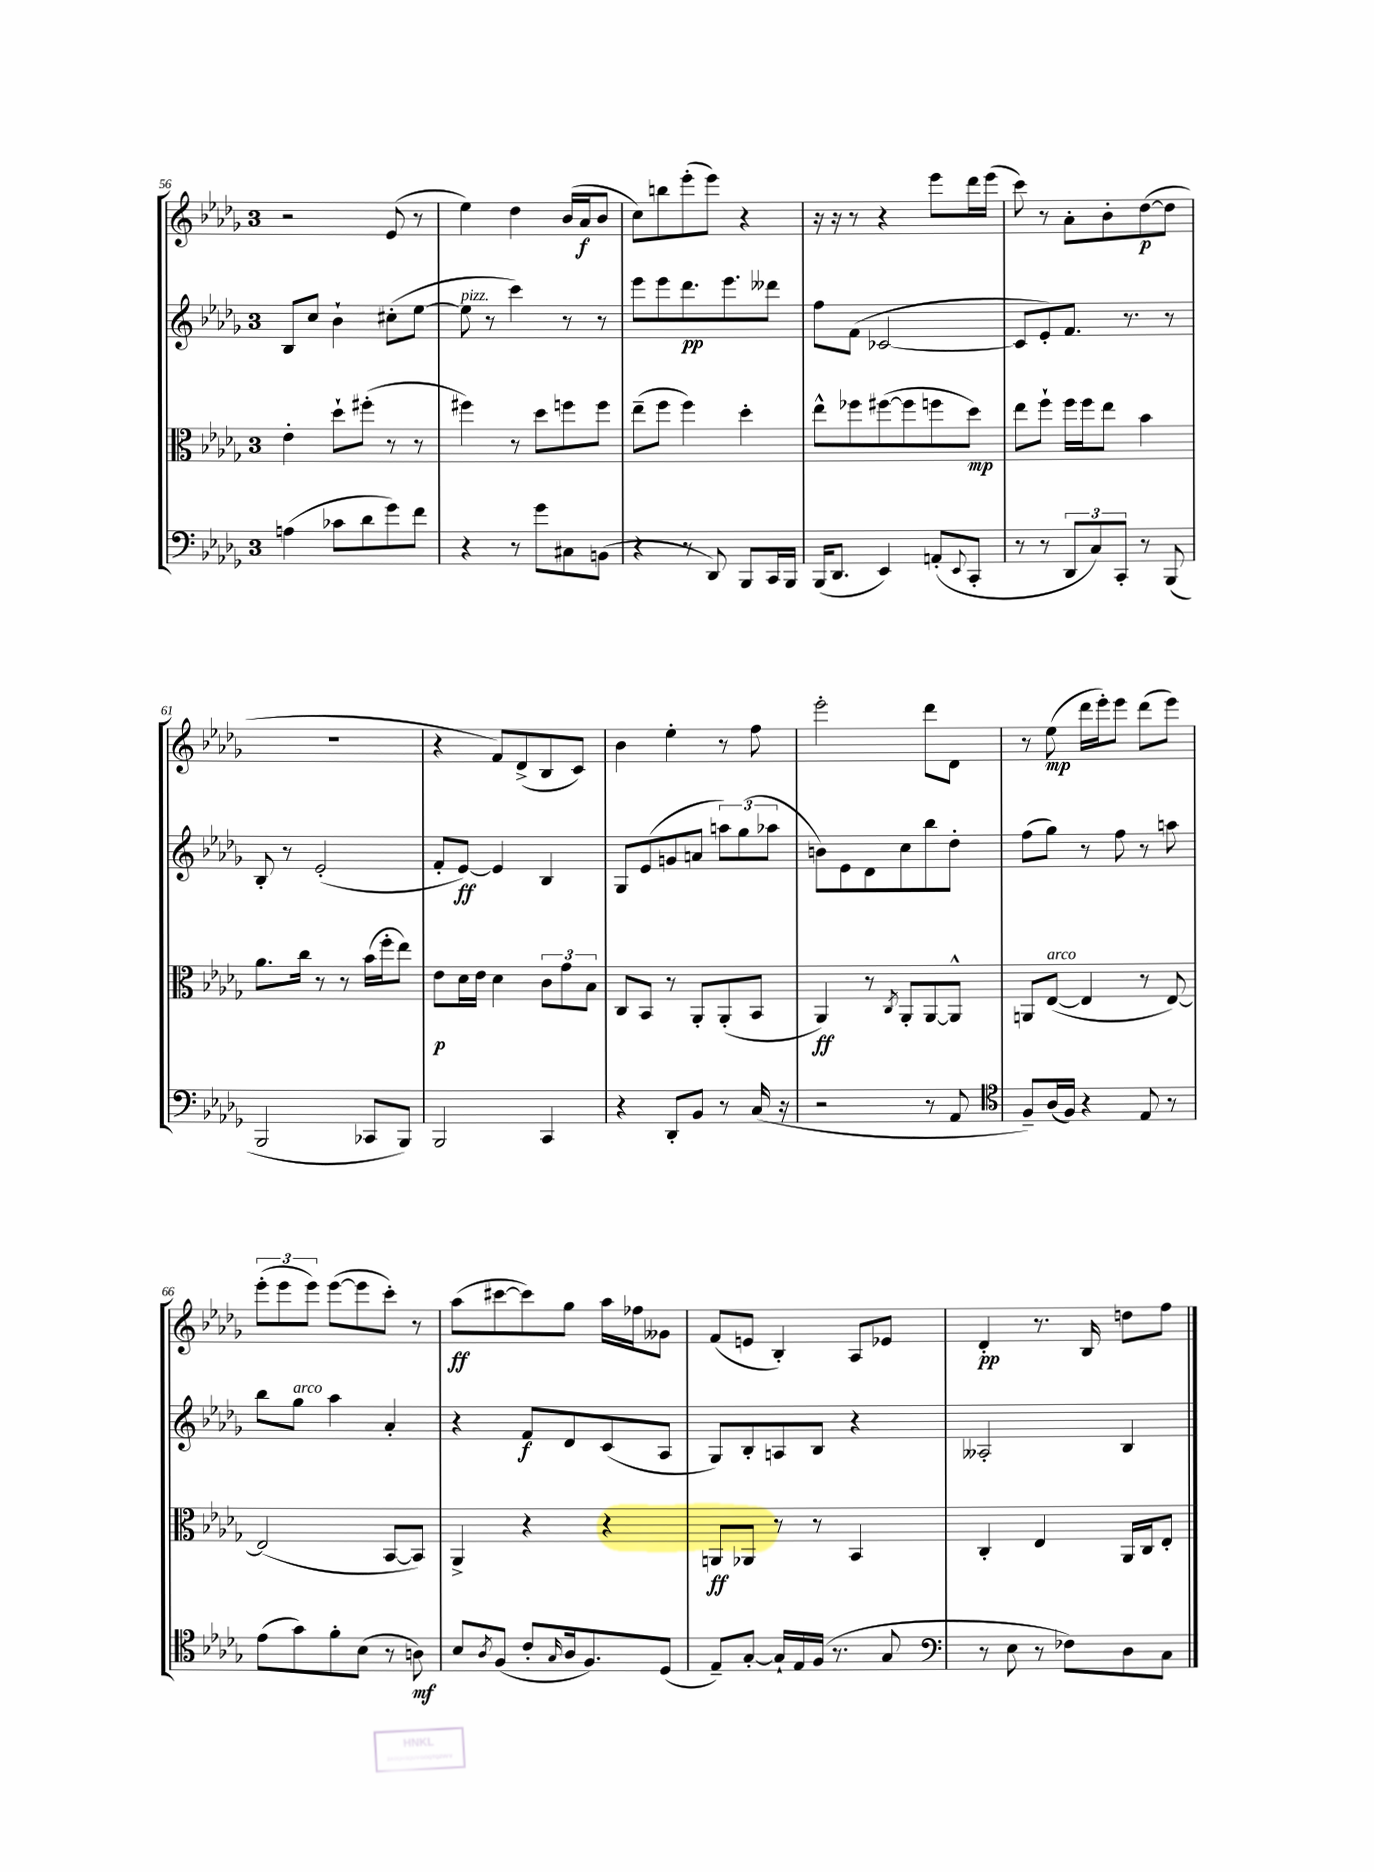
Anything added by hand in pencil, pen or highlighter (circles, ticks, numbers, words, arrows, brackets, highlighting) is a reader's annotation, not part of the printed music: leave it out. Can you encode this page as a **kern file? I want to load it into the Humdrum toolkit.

**kern	**dynam	**kern	**dynam	**kern	**dynam	**kern	**dynam
*part4	*part4	*part3	*part3	*part2	*part2	*part1	*part1
*staff4	*staff4	*staff3	*staff3	*staff2	*staff2	*staff1	*staff1
*clefF4	*	*clefC3	*	*clefG2	*	*clefG2	*
*k[b-e-a-d-g-]	*	*k[b-e-a-d-g-]	*	*k[b-e-a-d-g-]	*	*k[b-e-a-d-g-]	*
*M3/4	*	*M3/4	*	*M3/4	*	*M3/4	*
=56	=56	=56	=56	=56	=56	=56	=56
(4An\	.	4e-'\	.	8B-/L	.	2r	.
.	.	.	.	8cc/J	.	.	.
8c-X\L	.	8dd-`\L	.	4b-`\	.	.	.
8d-\	.	(8ff#X'\J	.	.	.	.	.
8g-\)	.	8r	.	(8cc#X'\L	.	(8e-/	.
8f\J	.	8r	.	[8ee-\J	.	8r	.
=57	=57	=57	=57	=57	=57	=57	=57
!	!	!	!	!LO:TX:a:i:t=pizz.	!	!	!
4r	.	4ff#X\)	.	8ee-\]	.	4ee-\)	.
.	.	.	.	8r	.	.	.
8r	.	8r	.	4ccc\)	.	4dd-\	.
8g-\L	.	8dd-\L	.	.	.	.	.
8C#X\	.	8ffn\	.	8r	.	(16b-/LL	.
.	.	.	.	.	.	16a-/J	f
(8BBn\J	.	8ff\J	.	8r	.	8b-/J	.
=58	=58	=58	=58	=58	=58	=58	=58
4r	.	(8ee-~\L	.	8eee-\L	.	8cc\L)	.
.	.	8ff\J	.	8eee-\	.	8bbn\	.
8r	.	4ff\)	.	8.ddd-\	pp	(8eee-'\	.
8DD-/)	.	.	.	.	.	8eee-\J)	.
.	.	.	.	8.eee-\	.	.	.
8BBB-/L	.	4dd-'\	.	.	.	4r	.
16CC/L	.	.	.	8ddd--X\J	.	.	.
16BBB-/JJ	.	.	.	.	.	.	.
=59	=59	=59	=59	=59	=59	=59	=59
(16BBB-/KL	.	8ee-^^\L	.	8ff\L	.	16r	.
8.DD-/J	.	.	.	.	.	16r	.
.	.	8ff-X\	.	(8f\J	.	8r	.
4EE-/)	.	([8ff#X\	.	[2c-X/	.	4r	.
.	.	8ff#\]	.	.	.	.	.
(8AAn'/L	.	8ffn\	.	.	.	8eee-\L	.
8qqEE-/	.	.	.	.	.	.	.
8CC'/J	.	8dd-\J)	mp	.	.	16ddd-\L	.
.	.	.	.	.	.	(16eee-\JJ	.
=60	=60	=60	=60	=60	=60	=60	=60
8r	.	8ee-\L	.	8c-/L]	.	8ccc\)	.
8r	.	8ff`\J	.	8e-'/)	.	8r	.
12DD-/L	.	16ff\LL	.	8.f/J	.	8a-'\L	.
.	.	16ff\J	.	.	.	.	.
12C/)	.	.	.	.	.	.	.
.	.	8ee-\J	.	.	.	8b-'\	.
12CC'/J	.	.	.	.	.	.	.
.	.	.	.	8.r	.	.	.
8r	.	4b-\	.	.	.	([8dd-\	p
(8BBB-/	.	.	.	8r	.	8dd-\J]	.
!!LO:LB:g=z
=61	=61	=61	=61	=61	=61	=61	=61
2BBB-/	.	8.a-\L	.	8B-'/	.	2.r	.
.	.	.	.	8r	.	.	.
.	.	16cc\Jk	.	.	.	.	.
.	.	8r	.	(2e-'/	.	.	.
.	.	8r	.	.	.	.	.
8CC-X/L	.	(16b-\LL	.	.	.	.	.
.	.	16ff'\J	.	.	.	.	.
8BBB-/J)	.	8ee-\J)	.	.	.	.	.
=62	=62	=62	=62	=62	=62	=62	=62
2BBB-/	.	8e-\L	p	8f'/L	.	4r	.
.	.	16d-\L	.	[8e-/J)	ff	.	.
.	.	16e-\JJ	.	.	.	.	.
.	.	4d-\	.	4e-/]	.	8f/L)	.
.	.	.	.	.	.	(8d-^/	.
4CC/	.	12c\L	.	4B-/	.	8B-/	.
.	.	12g-\	.	.	.	.	.
.	.	.	.	.	.	8c/J)	.
.	.	12B-\J	.	.	.	.	.
=63	=63	=63	=63	=63	=63	=63	=63
4r	.	8C/L	.	8G-/L	.	4b-\	.
.	.	8BB-/J	.	(8e-/	.	.	.
8DD-'/L	.	8r	.	8gn/	.	4ee-'\	.
8BB-/J	.	8AA-'/L	.	8an/J	.	.	.
8r	.	(8AA-'/	.	12aan\L)	.	8r	.
.	.	.	.	(12gg-\	.	.	.
(16C/	.	8BB-/J	.	.	.	8ff\	.
.	.	.	.	12aa-X\J	.	.	.
16r	.	.	.	.	.	.	.
=64	=64	=64	=64	=64	=64	=64	=64
2r	.	4AA-/)	ff	8bn\L)	.	2eee-'\	.
.	.	.	.	8e-\	.	.	.
.	.	8r	.	8d-\	.	.	.
.	.	8qC/	.	.	.	.	.
.	.	8AA-'/L	.	8cc\	.	.	.
8r	.	[8AA-/	.	8bb-\	.	8ddd-\L	.
8AA-/	.	8AA-^^/J]	.	8dd-'\J	.	8d-\J	.
=65	=65	=65	=65	=65	=65	=65	=65
*clefC4	*	*	*	*	*	*	*
8F~/L)	.	8AAn/L	.	(8ff\L	.	8r	.
!	!	!LO:TX:a:i:t=arco	!	!	!	!	!
(16A-/L	.	([8E-/J	.	8gg-\J)	.	(8ee-\	mp
16F/JJ)	.	.	.	.	.	.	.
4r	.	4E-/]	.	8r	.	16ddd-\LL	.
.	.	.	.	.	.	16eee-'\J)	.
.	.	.	.	8ff\	.	8eee-\J	.
8E-/	.	8r	.	8r	.	(8ddd-\L	.
8r	.	[8E-/)	.	8aan\	.	8eee-\J)	.
!!LO:LB:g=z
=66	=66	=66	=66	=66	=66	=66	=66
(8e-\L	.	(2E-/]	.	8bb-\L	.	(12eee-'\L	.
.	.	.	.	.	.	12eee-\	.
!	!	!	!	!LO:TX:a:i:t=arco	!	!	!
8g-\)	.	.	.	8gg-\J	.	.	.
.	.	.	.	.	.	12eee-\J)	.
8f'\	.	.	.	4aa-\	.	([8eee-\L	.
(8B-\J	.	.	.	.	.	8eee-\]	.
8r	.	[8BB-/L	.	4a-'/	.	8ccc'\J)	.
8An\)	mf	8BB-/J])	.	.	.	8r	.
=67	=67	=67	=67	=67	=67	=67	=67
8B-/L	.	4AA-^/	.	4r	.	(8aa-\L	ff
8qA-/	.	.	.	.	.	.	.
(8F/J	.	.	.	.	.	[8ccc#X\	.
8c'/L	.	4r	.	8f/L	f	8ccc#\])	.
16qqG-/	.	.	.	.	.	.	.
16A-/k	.	.	.	8d-/	.	8gg-\J	.
8.F/)	.	.	.	.	.	.	.
.	.	4r	.	(8c/	.	16aa-\LL	.
.	.	.	.	.	.	16ff-X\J	.
(8D-/J	.	.	.	8A-/J	.	8g--X\J	.
=68	=68	=68	=68	=68	=68	=68	=68
8E-~/L)	.	8AAn/L	ff	8G-/L)	.	(8f/L	.
[8G-'/J	.	8AA-X/J	.	8B-'/	.	8en/J	.
16G-`/LL]	.	8r	.	8An/	.	4B-'/)	.
16E-/	.	.	.	.	.	.	.
(16F/JJ	.	8r	.	8B-/J	.	.	.
8.r	.	.	.	.	.	.	.
.	.	4BB-/	.	4r	.	8A-/L	.
8G-/	.	.	.	.	.	8e-X/J	.
=69	=69	=69	=69	=69	=69	=69	=69
*clefF4	*	*	*	*	*	*	*
8r	.	4C'/	.	2A--X'/	.	4d-'/	pp
8E-\	.	.	.	.	.	.	.
8r	.	4E-/	.	.	.	8.r	.
8F-X\L)	.	.	.	.	.	.	.
.	.	.	.	.	.	16B-/	.
8D-\	.	16AA-/LL	.	4B-/	.	8ddn\L	.
.	.	16C/J	.	.	.	.	.
8C\J	.	8E-'/J	.	.	.	8ff\J	.
==	==	==	==	==	==	==	==
*-	*-	*-	*-	*-	*-	*-	*-
